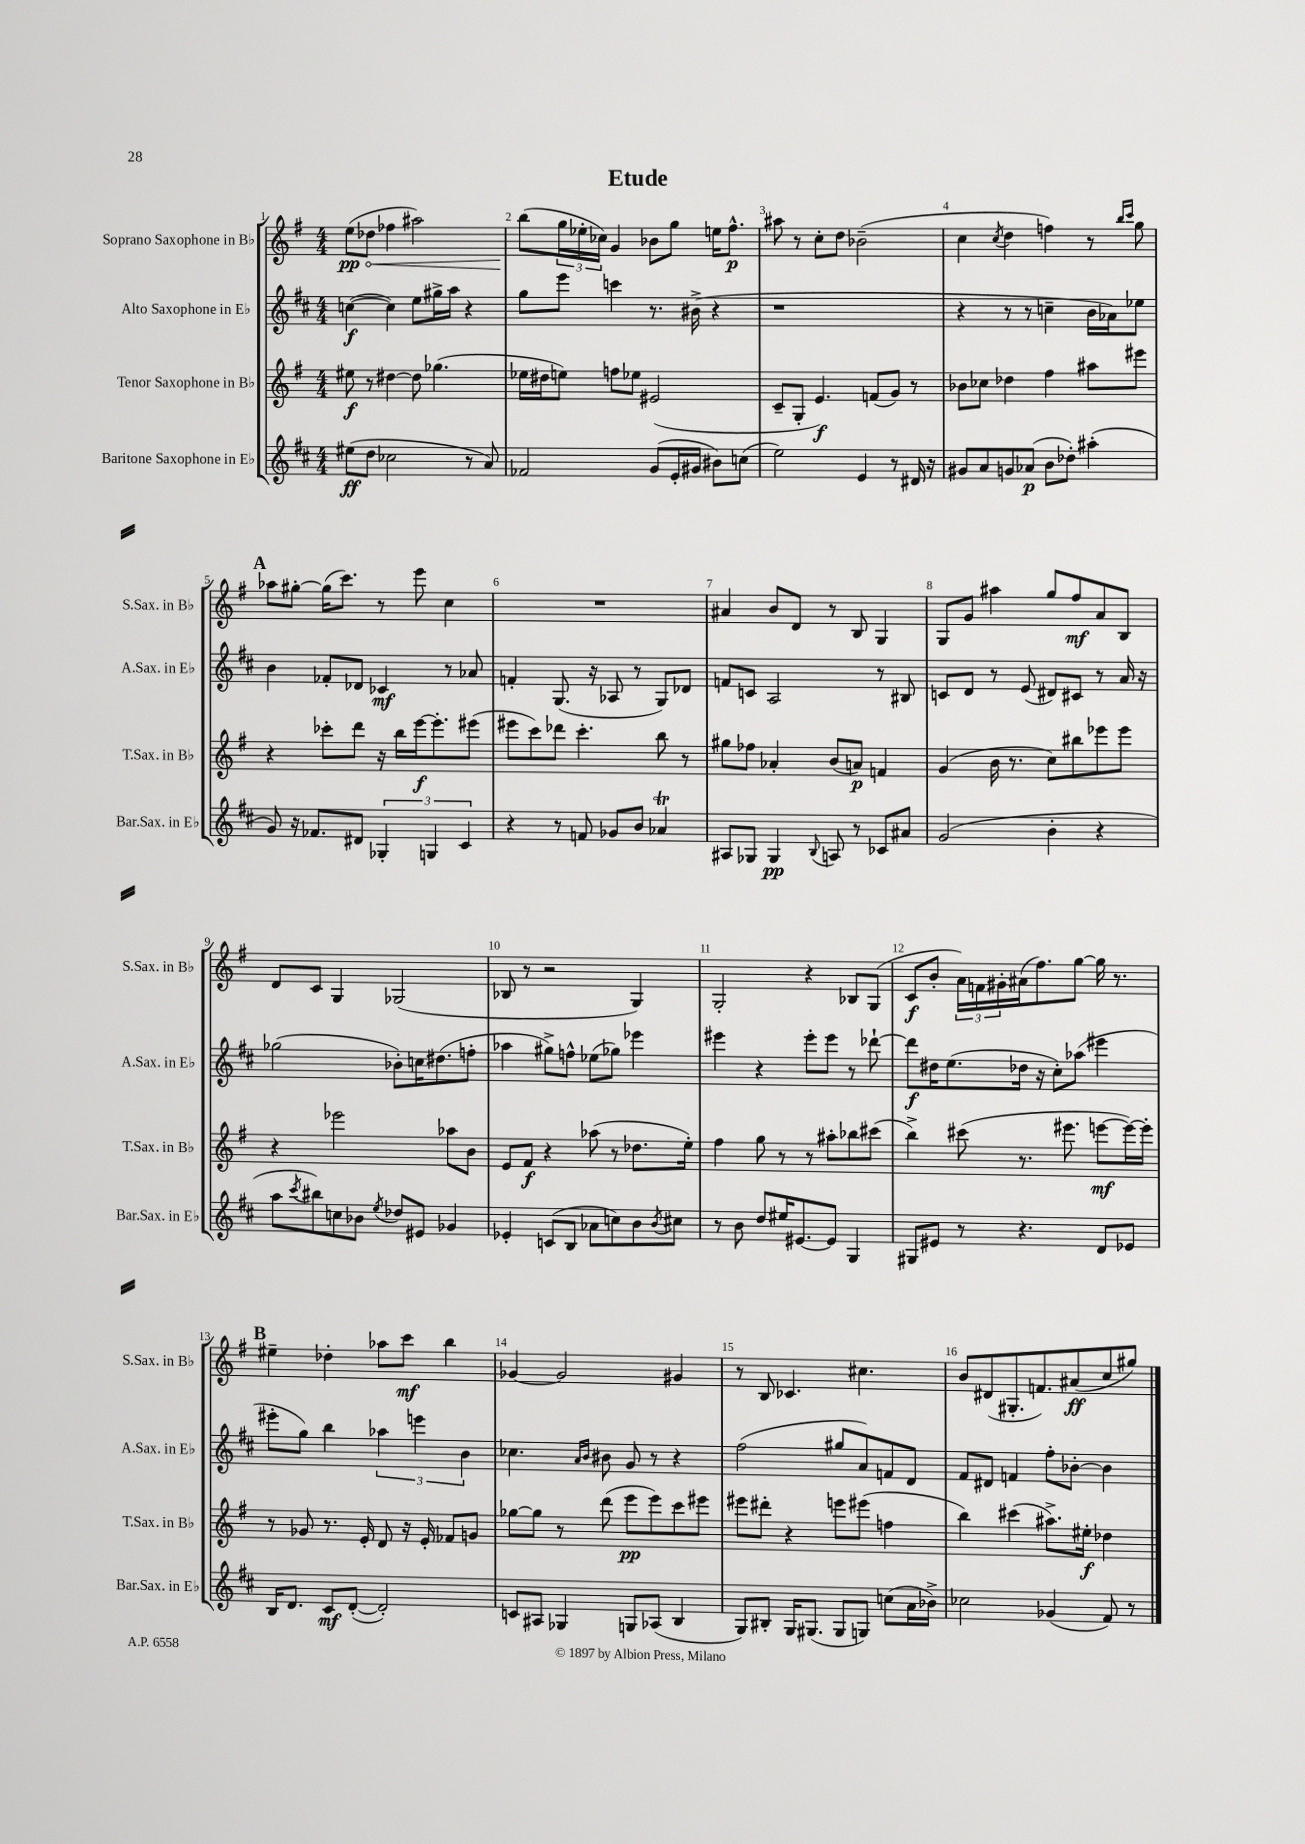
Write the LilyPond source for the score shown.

\header { title = "Etude" }
<<
\new StaffGroup <<
\new Staff = "s0" \with { instrumentName = "Soprano Saxophone in Bb" shortInstrumentName = "S.Sax. in Bb" } {
    \clef treble \key g \major \numericTimeSignature \time 4/4
    \once \override Hairpin.circled-tip = ##t e''8\pp\<( des''8 fes''4 ais''2) |
    b''8\!( \tuplet 3/2 { g''16 ees''16-. ces''16) } g'4 bes'8 g''8 e''16 fis''8.-^\p |
    ais''8 r8 c''8-. d''8 bes'2--( |
    c''4 \acciaccatura { c''8 } d''4 f''4) r8 \grace { b''16 c'''16 } g''8 |
    \mark \markup { \bold "A" } aes''8 gis''8~-. gis''16( c'''8.) r8 e'''8 c''4 |
    R1 |
    ais'4 b'8 d'8 r8 b8 g4 |
    g8 g'8 ais''4 g''8 fis''8\mf a'8 b8 |
    d'8 c'8 g4 ges2( |
    bes8 r8 r2 g4) |
    g2-. r4 bes8 g8( |
    c'8\f b'8-. \tuplet 3/2 { a'16) f'16 gis'16-. } ais'16( fis''8.) g''8~ g''16 r8. |
    \mark \markup { \bold "B" } eis''4-- des''4-. aes''8 c'''8\mf b''4 |
    ges'4~ ges'2 gis'4 |
    r8 b8 ces'4. cis''4. |
    b'8 dis'8( gis8.-. f'8.) ais'8\ff( c''8 gis''8) \bar "|." |
}
\new Staff = "s1" \with { instrumentName = "Alto Saxophone in Eb" shortInstrumentName = "A.Sax. in Eb" } {
    \clef treble \key d \major \numericTimeSignature \time 4/4
    c''4~\f( c''4) e''8 gis''16-> a''16 r4 |
    g''8 e'''8 c'''4 r8. bis'16->( r4 |
    r1 |
    r4 r8 r8 c''4-- b'16 aes'16) ees''8 |
    \mark \markup { \bold "A" } b'4 fes'8-. des'8 ces'4\mf r8 aes'8 |
    f'4-. g8.( r16 aes8 r8 g8) des'8 |
    f'8 c'8 a2 r8 bis8 |
    c'8 d'8 r8 e'8( dis'8) cis'8 r8 a'16 r16 |
    ges''2( bes'8-.) c''16 dis''8.( f''8-. |
    aes''4 gis''8->) f''8-^ ees''8( ges''8) ees'''4 |
    eis'''4 r4 eis'''8-. eis'''8 r8 des'''8~-! |
    des'''8\f dis''16 e''8.( des''16 r16 cis''8-.) aes''8( eis'''4 |
    \mark \markup { \bold "B" } eis'''8-. g''8) b''4 \tuplet 3/2 { aes''4 e'''4 b'4 } |
    ces''4. \grace { a'16 b'16 } bis'8 g'8 r8 r4 |
    fis''2( gis''8 a'8) f'8 d'8 |
    fis'8 dis'8 f'4 fis''8-. bes'8~-. bes'4 \bar "|." |
}
\new Staff = "s2" \with { instrumentName = "Tenor Saxophone in Bb" shortInstrumentName = "T.Sax. in Bb" } {
    \clef treble \key g \major \numericTimeSignature \time 4/4
    eis''8\f r8 dis''4~ dis''8 ges''4.( |
    ees''16 dis''16 e''8) f''8 ees''8 eis'2( |
    c'8-- g8-. e'4.\f) f'8( g'8) r8 |
    bes'8 ces''8 des''4 fis''4 ais''8 eis'''8 |
    \mark \markup { \bold "A" } r4 ces'''8-. d'''8 r16 b''16 e'''16~\f e'''8.-. eis'''8( |
    eis'''8 c'''8) des'''8 c'''4.-. b''8 r8 |
    gis''8 fes''8 aes'4-. b'8( a'8\p) f'4 |
    g'4( b'16 r8. c''8) bis''8 ees'''8 ees'''8 |
    r4 ees'''2 aes''8 b'8 |
    e'8 fis'8\f r4 aes''8( r8 des''8. e''16-.) |
    fis''4 g''8 r8 r8 ais''8-. bes''8 cis'''8( |
    b''4->) cis'''8( r8. eis'''8. e'''8~\mf e'''16~) e'''16-. |
    \mark \markup { \bold "B" } r8 ges'8 r8. e'16-. d'8 r16 e'16-. fes'8 g'8 |
    ges''8~ ges''8 r8 d'''8( e'''8\pp e'''8) c'''8 eis'''8 |
    eis'''8 dis'''8-. r4 e'''8 eis'''8( f''4 |
    b''4) cis'''4( ais''8.->) eis''16-.\f des''4 \bar "|." |
}
\new Staff = "s3" \with { instrumentName = "Baritone Saxophone in Eb" shortInstrumentName = "Bar.Sax. in Eb" } {
    \clef treble \key d \major \numericTimeSignature \time 4/4
    eis''8\ff( d''8 ces''2 r8 a'8) |
    fes'2 g'8( e'16-. gis'16 bis'8) c''8( |
    e''2) e'4 r8 dis'16 r16 |
    gis'8 a'8 g'8 aes'8\p( b'8 des''8-.) ais''4-.( |
    \mark \markup { \bold "A" } g'8) r16 fes'8. dis'8 \tuplet 3/2 { ges4-. g4 cis'4 } |
    r4 r8 f'8 ges'8 b'8 aes'4\trill |
    ais8 ges8 ges4\pp \appoggiatura { b8 } a8 r8 ces'8 ais'8 |
    g'2( b'4-. r4 |
    a''8 \acciaccatura { cis'''8 } bis''8) c''8 bes'8 \acciaccatura { e''8 } des''8 eis'8 ges'4 |
    ees'4-. c'8( b8 aes'8 c''8) b'8 \acciaccatura { b'8 } cis''8 |
    r8 b'8 d''8 eis''16 eis'8.~ eis'8 g4 |
    gis8 eis'8 r8 r4. d'8 ees'8 |
    \mark \markup { \bold "B" } b16 d'8. cis'8\mf d'8~-.( d'2-.) |
    c'8 ais8 ges4 g8 aes8( b4 |
    g8) bis8-. g16 gis8.( gis8 g8) c''8( a'16 bes'16->) |
    ces''2 ges'4( fis'8) r8 \bar "|." |
}
>>
>>
\layout { \context { \Score \override BarNumber.break-visibility = ##(#f #t #t) barNumberVisibility = #all-bar-numbers-visible } }
